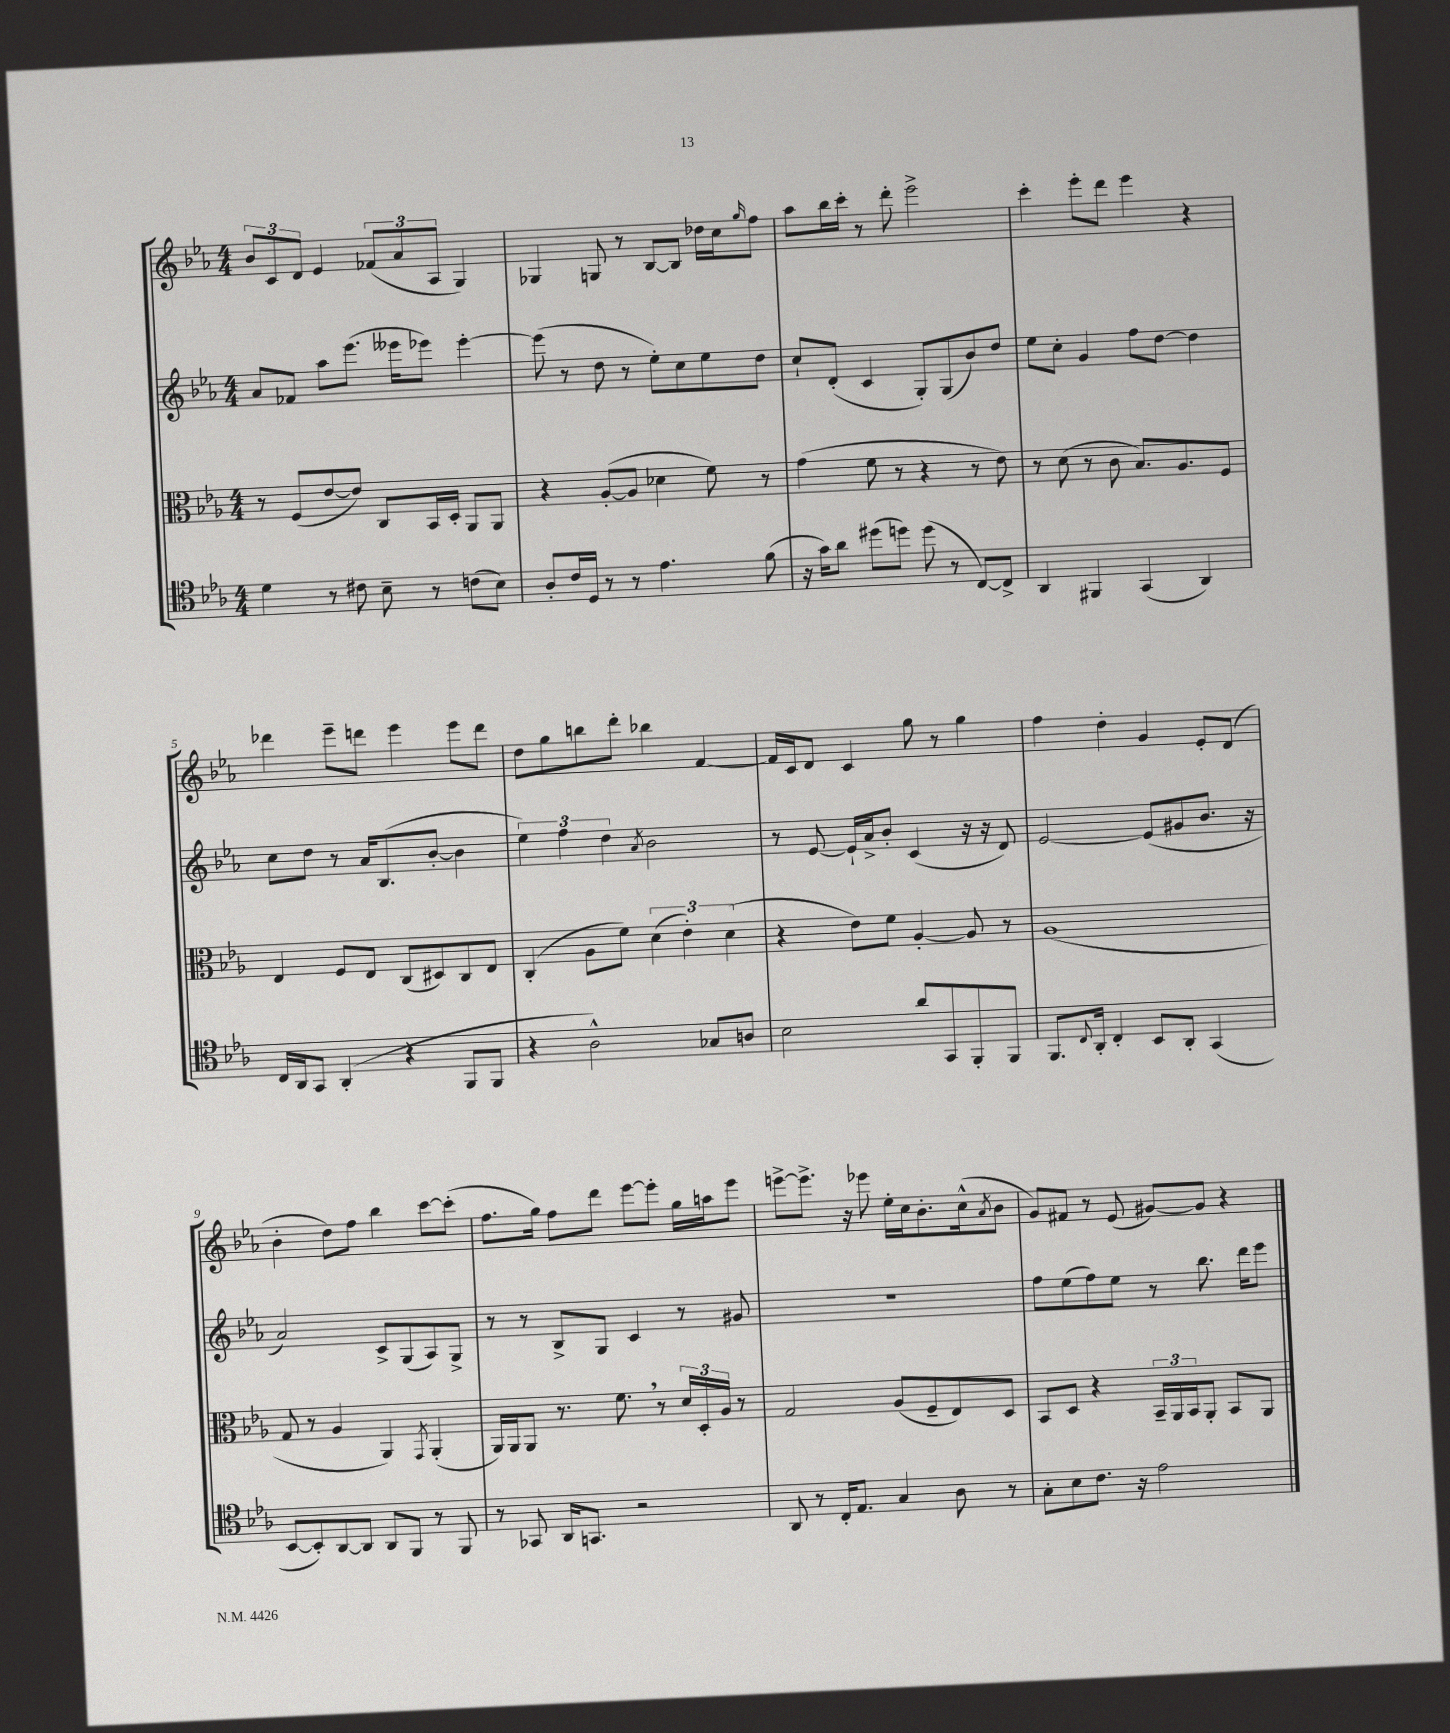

**kern	**kern	**kern	**kern
*part4	*part3	*part2	*part1
*staff4	*staff3	*staff2	*staff1
*clefC4	*clefC3	*clefG2	*clefG2
*k[b-e-a-]	*k[b-e-a-]	*k[b-e-a-]	*k[b-e-a-]
*M4/4	*M4/4	*M4/4	*M4/4
=1	=1	=1	=1
4d\	8r	8a-/L	12b-/L
.	.	.	12c/
.	(8F/L	8f-X/J	.
.	.	.	12d/J
8r	[8e-/	8aa-\L	4e-/
8c#X\	8e-/J])	(8.eee-\J	.
8B-~\	8C/L	.	(12f-X/L
.	.	16eee--X\KL	.
.	.	.	12a-/
8r	16BB-/L	8eee-X\J)	.
.	.	.	12A-/J
.	16D'/JJ	.	.
(8cn\L	8AA-/L	[4eee-'\	4G/)
8B-\J)	8AA-/J	.	.
=2	=2	=2	=2
8A-'/L	4r	(8eee-\]	4G-X/
16c/L	.	8r	.
16D/JJ	.	.	.
8r	([8A-'/L	8dd\	8Gn/
8r	8A-/J]	8r	8r
4.e-\	4d-X\	8ee-'\L)	[8B-/L
.	.	8cc\	8B-/J]
.	8f\)	8ee-\	16dd-X\LL
.	.	.	16cc\J
.	.	.	16qqgg/
(8f\	8r	8dd\J	8ff\J
=3	=3	=3	=3
16r	(4g\	8cc`/L	8aa-\L
16g\KL)	.	.	.
8a-\J	.	(8d'/J	16bb-\L
.	.	.	16ccc'\JJ
(8dd#X\L	8f\	4c/	8r
8ddn\J)	8r	.	8ddd'\
(8dd\	4r	8G'/L)	2eee-^\
8r	.	(8G/	.
[8C/L)	8r	8b-/)	.
8C^/J]	8e-\)	8dd/J	.
=4	=4	=4	=4
4AA-/	8r	8ee-\L	4ccc'\
.	(8d\	8cc'\J	.
4FF#X/	8r	4g/	8eee-'\L
.	8c\	.	8ddd\J
(4GG/	8.B-/L)	8ff\L	4eee-\
.	.	[8dd\J	.
.	8.A-/	.	.
4AA-/)	.	4dd\]	4r
.	8F/J	.	.
!!LO:LB:g=z
=5	=5	=5	=5
16C/LL	4E-/	8cc\L	4ddd-X\
16AA-/J	.	.	.
8GG/J	.	8dd\J	.
(4AA-'/	8F/L	8r	8eee-~\L
.	8E-/J	16a-/KL	8dddn\J
.	.	(8.B-/	.
4r	(8C/L	.	4eee-\
.	8D#X/)	[8b-'/J	.
8FF/L	8C/	4b-\]	8eee-\L
8FF/J	8E-/J	.	8ddd\J
=6	=6	=6	=6
4r	(4C'/	6ee-\)	8dd\L
.	.	.	8gg\
.	.	6ff\	.
2A-^^\)	8A-\L	.	8bbn\
.	.	6dd\	.
.	8f\J)	.	8ddd'\J
.	.	8qa-/	.
.	(6d\	2b-\	4bb-X\
.	6e-'\)	.	.
8G-X/L	.	.	[4f/
.	(6d\	.	.
8An/J	.	.	.
=7	=7	=7	=7
2B-\	4r	8r	16f/LL]
.	.	.	16c/J
.	.	[8e-/	8d/J
.	8e-\L)	16e-`/LL]	4c/
.	.	16a-^/J	.
.	8f\J	8b-'/J	.
8a-/L	[4A-'/	(4c/	8gg\
8GG/	.	.	8r
8FF'/	8A-/]	16r	4gg\
.	.	16r	.
8FF/J	8r	8d/)	.
=8	=8	=8	=8
8.FF/L	(1A-	[2e-/	4ff\
8qqC/	.	.	.
16AA-'/Jk	.	.	.
4C'/	.	.	4dd'\
8BB-/L	.	(8e-/L]	4g/
8AA-'/J	.	8g#X/	.
(4GG/	.	8.b-/J	8e-'/L
.	.	.	(8d/J
.	.	16r	.
!!LO:LB:g=z
=9	=9	=9	=9
[8BB-/L	8G/	2a-/)	4b-'\
8BB-'/])	8r	.	.
[8AA-/	4A-/	.	8dd\L)
8AA-/J]	.	.	8ff\J
8AA-/L	4AA-/)	8c^/L	4bb-\
8FF/J	.	(8G/	.
.	8qGG/	.	.
8r	(4AA-'/	8A-/)	[8ccc\L
8FF/	.	8G^/J	(8ccc'\J]
=10	=10	=10	=10
8r	16AA-/LL)	8r	8.ff\L
.	16AA-/J	.	.
8GG-X/	8AA-/J	8r	.
.	.	.	16gg\Jk)
16AA-/KL	8.r	8B-^/L	8ff\L
8.GGn/J	.	.	.
.	.	8G/J	8ddd\J
.	8.f,\	.	.
2r	.	4c/	[8eee-\L
.	8r	.	8eee-'\J]
.	24d/LL	8r	16gg\LL
.	24D'/	.	.
.	.	.	16aan\J
.	24A-/JJ	.	.
.	8r	8g#X/	8eee-\J
=11	=11	=11	=11
8AA-/	2G/	1r	[8eeen^\L
8r	.	.	8.eee^\J]
16C'/KL	.	.	.
8.E-/J	.	.	16r
.	.	.	8eee-X\
4G/	(8A-/L	.	16ee-'\LL
.	.	.	16cc\J
.	8F~/	.	8.b-'\
8A-\	8E-/)	.	.
.	.	.	(16cc^^\k
.	.	.	8qa-/
8r	8D/J	.	8b-\J
=12	=12	=12	=12
8G'\L	8BB-/L	8ff\L	8g/L)
8B-\	8D/J	(8ee-\	8f#X/J
8.c\J	4r	8ff\)	8r
.	.	8ee-\J	(8e-/
16r	.	.	.
2e-\	24BB-~/LL	8r	[8g#X/L)
.	24AA-/	.	.
.	24BB-/J	.	.
.	8AA-'/J	8.bb-\	8g#/J]
.	8BB-/L	.	4r
.	.	16ddd\KL	.
.	8AA-/J	8eee-\J	.
==	==	==	==
*-	*-	*-	*-
